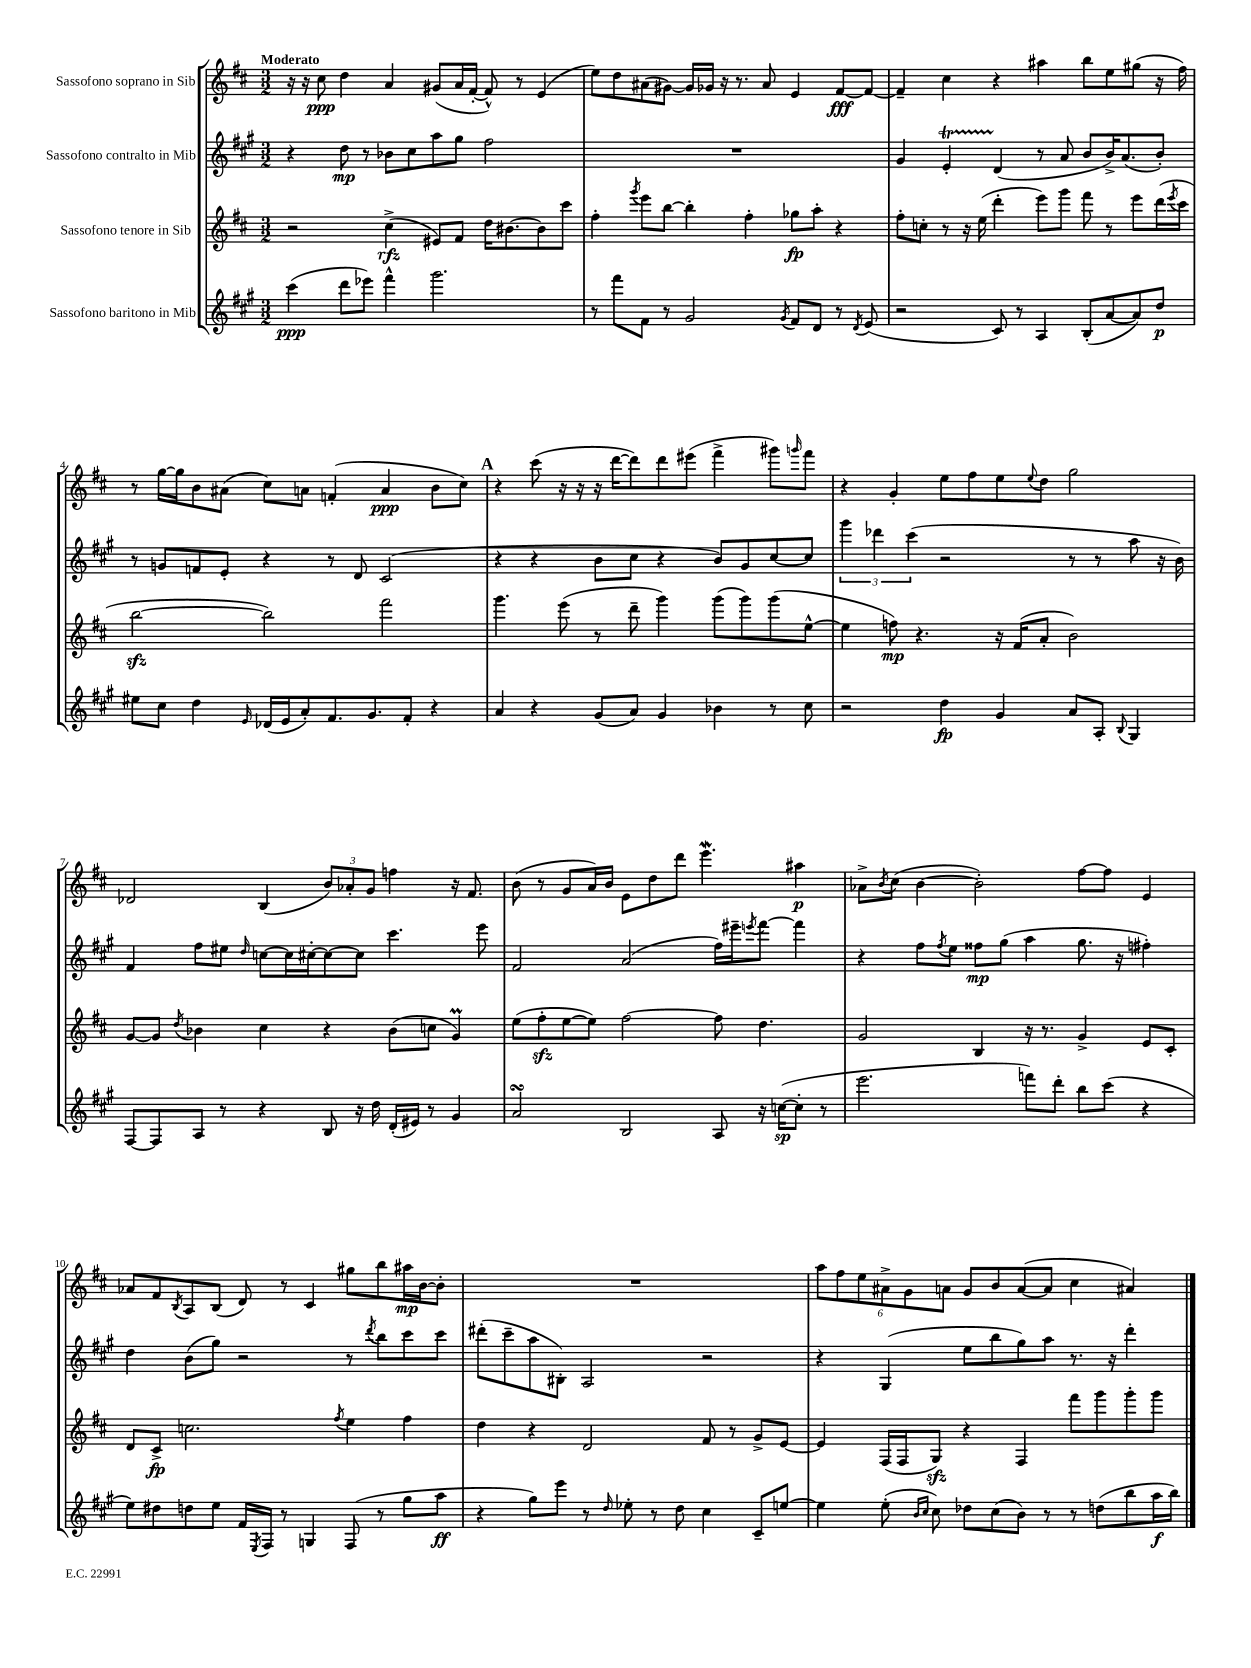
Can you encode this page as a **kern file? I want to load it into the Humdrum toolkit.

**kern	**kern	**kern	**kern
*staff4	*staff3	*staff2	*staff1
*clefG2	*clefG2	*clefG2	*clefG2
*k[f#c#g#]	*k[f#c#]	*k[f#c#g#]	*k[f#c#]
*M3/2	*M3/2	*M3/2	*M3/2
(4ccc#	2r	4r	16r
.	.	.	16r
.	.	.	8cc#
8ddd	.	8dd	4dd
8eee-)	.	8r	.
4fff#^^	(4cc#^	8b-	4a
.	.	8cc#	.
2.ggg#	8e#)	8aa	(8g#
.	8f#	8gg#	16a
.	.	.	[16f#'
.	16dd	2ff#	8f#^^])
.	[8.b#	.	.
.	.	.	8r
.	8b#]	.	(4e
.	8ccc#	.	.
=	=	=	=
8r	4ff#'	1.r	8ee)
8fff#	.	.	8dd
.	8qggg	.	.
8f#	8eee	.	(8a#
8r	[8bb	.	[8g#)
2g#	4bb']	.	16g#]
.	.	.	16g-
.	.	.	16r
.	.	.	8.r
.	4ff#'	.	.
.	.	.	8a#
8qg#	.	.	.
8f#	8gg-	.	4e
8d	8aa'	.	.
8r	4r	.	[8f#
8qd	.	.	.
(8e	.	.	8f#_
=	=	=	=
2r	8ff#'	4g#	4f#~]
.	8cc'	.	.
.	8r	4e'	4cc#
.	16r	.	.
.	(16ee	.	.
8c#)	4ddd'	(4d	4r
8r	.	.	.
4A	8eee)	8r	4aa#
.	8ggg	8a	.
(8B'	8fff#	8b	8bb
[8a	8r	16b^)	8ee
.	.	(8.a	.
8a])	8eee	.	(8gg#
8dd	(16ddd	8b')	16r
.	8qeee	.	.
.	16ccc#	.	16ff#)
=	=	=	=
8ee#	[2bb	8r	8r
8cc#	.	8g	[16gg
.	.	.	16gg]
4dd	.	8f	8b
.	.	8e'	(8a#
16qqe	.	.	.
(16d-	2bb])	4r	8cc#)
16e	.	.	.
8a')	.	.	8a
8.f#	.	8r	(4f'
.	.	8d	.
8.g#	.	.	.
.	2fff#	(2c#	4a
8f#'	.	.	.
4r	.	.	8b
.	.	.	8cc#)
=	=	=	=
4a	4.ggg	4r	4r
4r	.	4r	(8ccc#
.	(8eee	.	16r
.	.	.	16r
(8g#	8r	8b	16r
.	.	.	[16ddd
8a)	8ddd~	8cc#	8ddd])
4g#	4ggg)	4r	8ddd
.	.	.	(8eee#
4b-	(8ggg	8b)	4fff#^
.	8ggg)	8g#	.
8r	(8ggg	[8cc#	8ggg#)
.	.	.	16qqggg
8cc#	[8ee^^	8cc#]	8fff#
=	=	=	=
2r	4ee]	6ggg#	4r
.	.	6ddd-	.
.	8ff)	.	4g'
.	.	(6ccc#	.
.	4.r	.	.
4dd	.	2r	8ee
.	.	.	8ff#
4g#	16r	.	8ee
.	(16f#	.	.
.	.	.	8qqee
.	8a'	.	8dd
8a	2b)	8r	2gg
8A'	.	8r	.
8qqB	.	.	.
4G#	.	8aa	.
.	.	16r	.
.	.	16b)	.
=	=	=	=
[8F#	[8g	4f#	2d-
8F#]	8g]	.	.
.	8qdd	.	.
8A	4b-	8ff#	.
8r	.	8ee#	.
.	.	16qqdd	.
4r	4cc#	[8cc	(4B
.	.	16cc]	.
.	.	[16cc#'	.
8B	4r	8cc#_	12b)
.	.	.	12a-'
16r	.	8cc#]	.
.	.	.	12g
16dd	.	.	.
(16d'	(8b-	4.ccc#	4ff
16e#)	.	.	.
8r	8cc	.	.
4g#	4g)	.	16r
.	.	.	8.f#
.	.	8eee	.
=	=	=	=
2a	(8ee	2f#	(8b
.	8ff#'	.	8r
.	[8ee	.	8g
.	8ee])	.	16a)
.	.	.	16b
2B	[2ff#	(2a	8e
.	.	.	8dd
.	.	.	8ddd
.	.	.	4.eee
8A	8ff#]	16ff#)	.
.	.	16eee#~	.
.	.	8qeee	.
16r	4.dd	[8fff#	.
([16cc	.	.	.
8cc']	.	4fff#]	4aa#
8r	.	.	.
=	=	=	=
2.eee	2g	4r	8a-^
.	.	.	8qb
.	.	.	(8cc#
.	.	8ff#	[4b
.	.	8qff#	.
.	.	8ee	.
.	4B	8ff##	2b'])
.	.	(8gg#	.
8fff)	16r	4aa	.
.	8.r	.	.
8ddd'	.	.	.
8bb	4g^	8.gg#	[8ff#
(8ccc#	.	.	8ff#]
.	.	16r	.
4r	8e	4ff#')	4e
.	8c#'	.	.
=	=	=	=
8ee)	8d	4dd	8a-
8dd#	8c#^	.	8f#
.	.	.	8qB
8dd	2.cc	(8b	8A
8ee	.	8gg#)	(8B
16f#	.	2r	8d)
8qE	.	.	.
16F#	.	.	.
8r	.	.	8r
4G	.	.	4c#
.	8qff#	.	.
(8F#	4ee	8r	8gg#
.	.	8qddd	.
8r	.	8bb	8bb
8gg#	4ff#	8ccc#	16aa#
.	.	.	[16b
8aa	.	8ccc#	8b']
=	=	=	=
4r	4dd	(8ddd#'	1.r
.	.	8ccc#~	.
8gg#)	4r	8aa	.
8eee	.	8B#')	.
8r	2d	2A	.
16qqdd	.	.	.
8ee-'	.	.	.
8r	.	.	.
8dd	.	.	.
4cc#	8f#	2r	.
.	8r	.	.
8c#~	8g^	.	.
[8ee	[8e	.	.
=	=	=	=
4ee]	4e]	4r	12aa
.	.	.	12ff#
.	.	.	12ee
(8ee'	(16F#	(4G#	12a#^
.	16F#	.	.
.	.	.	12g
16qqb	.	.	.
16qqcc#	.	.	.
8cc#)	8G)	.	.
.	.	.	12a
8dd-	4r	8ee	8g
(8cc#	.	8bb	8b
8b)	4F#	8gg#)	([8a
8r	.	8aa	8a]
8r	8fff#	8.r	4cc#
(8dd	8ggg	.	.
.	.	16r	.
8bb	8ggg'	4ddd'	4a#)
16aa	8ggg	.	.
16bb)	.	.	.
==	==	==	==
*-	*-	*-	*-
